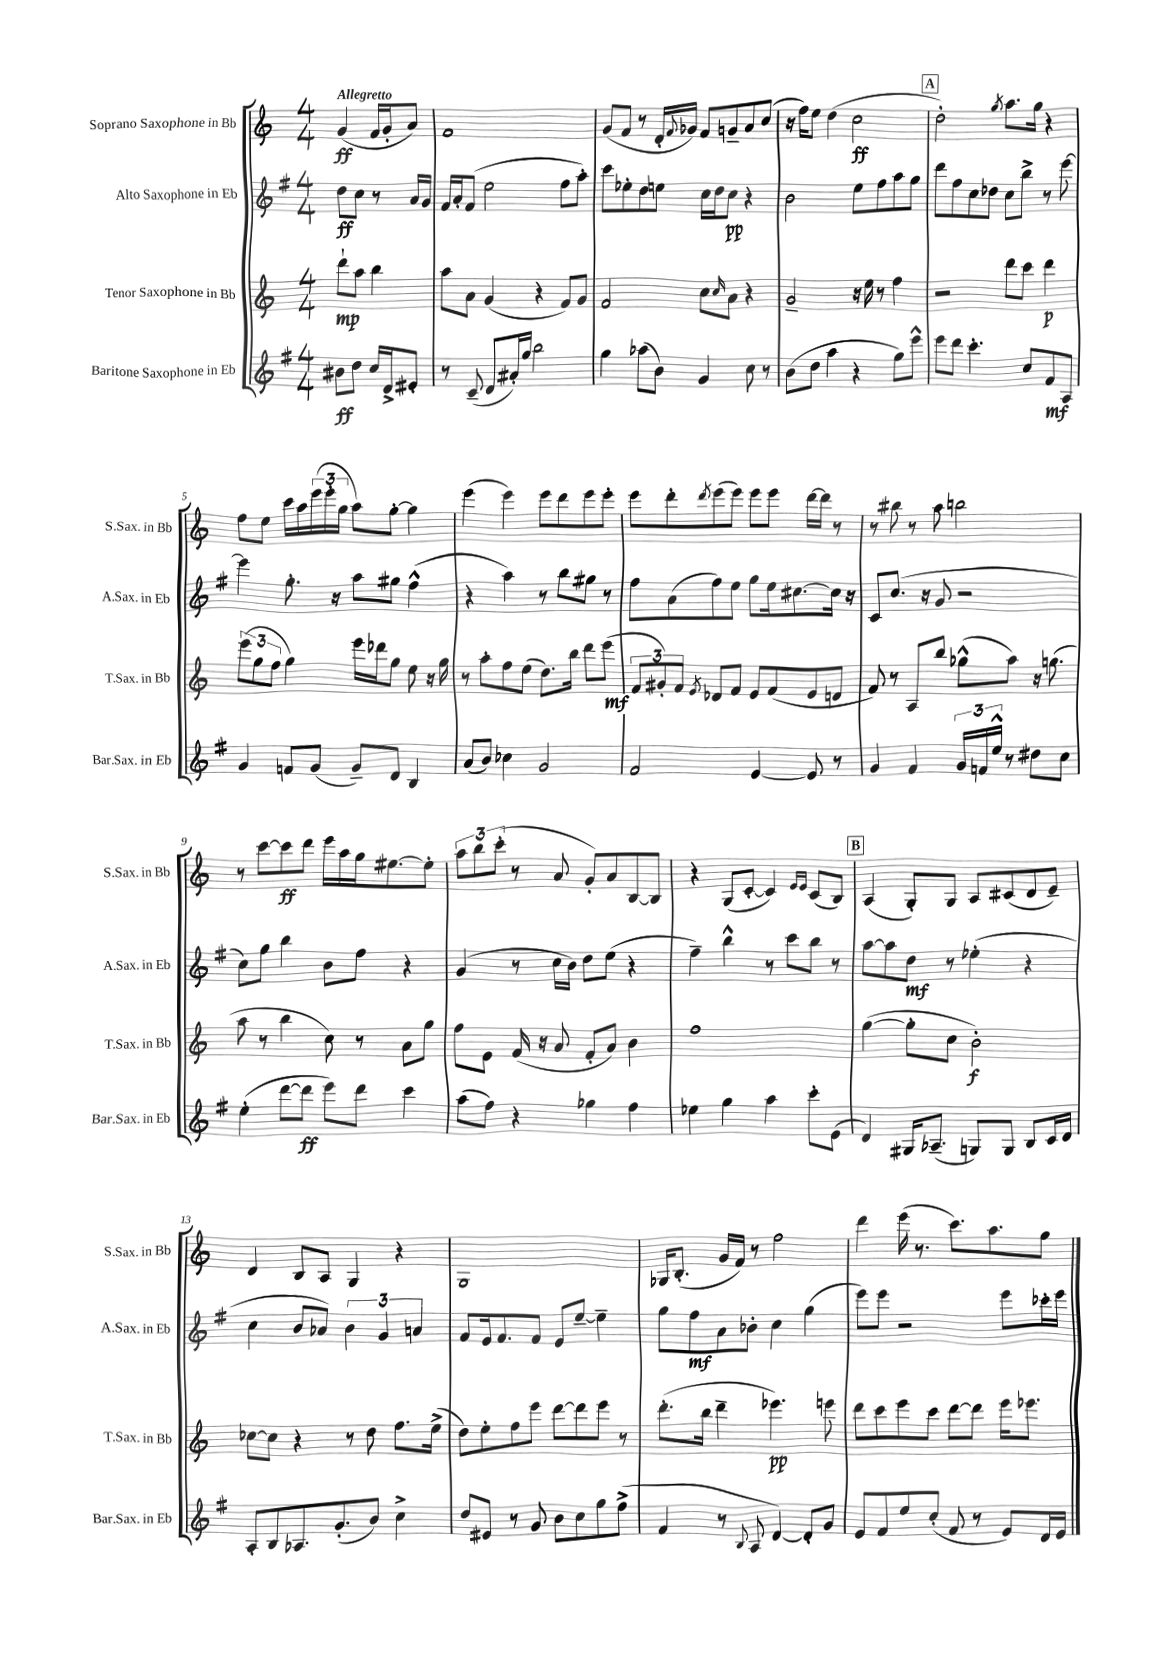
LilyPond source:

<<
\new StaffGroup <<
\new Staff = "s0" \with { instrumentName = "Soprano Saxophone in Bb" shortInstrumentName = "S.Sax. in Bb" } {
    \clef treble \key c \major \numericTimeSignature \time 4/4 \partial 2 \tempo "Allegretto"
    g'4\ff( f'16 g'16-. a'8) |
    f'1 |
    g'8( f'8 r8 d'16-. \appoggiatura { f'8 } ges'16) f'8 g'8-- a'8 c''8( |
    r16 f''16) e''8 d''4( c''2\ff |
    \mark \markup { \box "A" } d''2-.) \acciaccatura { g''8 } a''8. g''16 r4 |
    f''8 e''8 c'''16 a''16 \tuplet 3/2 { e'''16( e'''16-. g''16 } a''8) g''8~-. g''4 |
    e'''4( e'''4) e'''8 d'''8 e'''8 e'''8-. |
    e'''8 d'''8-. \acciaccatura { d'''8 } e'''8( e'''8) e'''8 e'''8 d'''16~ d'''16 r8 |
    r8 bis''8 r8 a''8 b''2 |
    r8 c'''8~ c'''8\ff d'''8 e'''16 a''16 g''16 eis''8.~ eis''8-. |
    \tuplet 3/2 { a''8 b''8 c'''8-.( } r8 a'8 g'8-.) a'8 b8~ b8 |
    r4 g8( c'8~-. c'4) \grace { e'16 e'16 } c'8( b8) |
    \mark \markup { \box "B" } a4( g8-.) g8 a8 cis'8( d'8 e'8--) |
    d'4 b8 a8 g4 r4 |
    g1 |
    ges16 b8.-.( g'16 f'16) r8 f''2 |
    d'''4 e'''16( r8. c'''8.) a''8. g''8 \bar "|." |
}
\new Staff = "s1" \with { instrumentName = "Alto Saxophone in Eb" shortInstrumentName = "A.Sax. in Eb" } {
    \clef treble \key g \major \numericTimeSignature \time 4/4 \partial 2
    d''8\ff c''8 r8 a'16 g'16 |
    fis'16 a'16-. fis'8( e''2 fis''8 a''8-.) |
    c'''8 ees''8-. d''8 e''8 c''16 d''16 c''8\pp r4 |
    b'2 e''8 fis''8 a''8 g''8 |
    \mark \markup { \box "A" } d'''8 fis''8 c''8 des''8 c''8 b''8-> r8 e'''8~ |
    e'''4 g''8.-. r16 a''8 gis''8 fis''4-^( |
    r4 a''4) r8 b''8 gis''8 r8 |
    fis''8 a'8( fis''8) e''8 g''8 e''16 cis''8.~ cis''16 r16 |
    c'8 c''8.( r16 g'8 r2 |
    c''8) g''8 b''4 b'8 fis''8 r4 |
    g'4( r8 c''16 b'16) d''8 e''8( r4 |
    fis''4--) b''4-^ r8 c'''8 b''8 r8 |
    \mark \markup { \box "B" } a''8~ a''8 d''8\mf r8 ees''4-.( r4 |
    c''4 b'8 aes'8) \tuplet 3/2 { b'4 g'4 a'4 } |
    fis'8 e'16 fis'8. fis'8 e'8 e''8~-- e''4-- |
    g''8 fis''8\mf a'8 bes'8-. c''4 g''4( |
    e'''8) e'''8 r2 e'''8 ces'''16-. e'''16 \bar "|." |
}
\new Staff = "s2" \with { instrumentName = "Tenor Saxophone in Bb" shortInstrumentName = "T.Sax. in Bb" } {
    \clef treble \key c \major \numericTimeSignature \time 4/4 \partial 2
    d'''8-!\mp a''8 b''4 |
    a''8 a'8 g'4( r4 f'8) g'8 |
    f'2 c''8 \grace { c''16 } a'8 r4 |
    g'2-- r16 e''16 r8 f''4 |
    \mark \markup { \box "A" } r2 d'''8 c'''8 d'''4\p |
    \tuplet 3/2 { e'''8( g''8 f''8 } g''4) e'''16 des'''16 g''8 e''8 r16 g''16 |
    r8 a''8-. f''8 e''8( d''8.) b''16 d'''8 e'''8\mf( |
    \tuplet 3/2 { f'8 gis'8-.) f'8 } \acciaccatura { e'8 } des'8 f'8 e'8 f'8( e'8 d'8 |
    f'8) r8 a8 b''8 ges''8-^( a''8) r16 g''8.( |
    a''8 r8 b''4 c''8) r8 a'8 g''8 |
    f''8 e'8 f'16( r16 a'8 f'8-. a'8) b'4 |
    f''1 |
    \mark \markup { \box "B" } g''4~( g''8-. c''8 b'2-.\f) |
    ces''8~ ces''8 r4 r8 d''8 f''8. e''16->( |
    d''8) e''8-. f''8 e'''8 d'''8~ d'''8 e'''8 r8 |
    d'''8.-.( b''16 d'''4-- ees'''4.\pp) e'''8 |
    d'''8 c'''8 e'''8 c'''8 d'''8~ d'''8 e'''16 ees'''8. \bar "|." |
}
\new Staff = "s3" \with { instrumentName = "Baritone Saxophone in Eb" shortInstrumentName = "Bar.Sax. in Eb" } {
    \clef treble \key g \major \numericTimeSignature \time 4/4 \partial 2
    bis'8\ff d''8 c''16 d'16-> eis'8-. |
    r8 c'8--( d'8 ais'16-.) g''16 b''2 |
    g''4 aes''8( b'8) g'4 c''8 r8 |
    b'8( d''8 a''4 r4 g''8) e'''8-^ |
    \mark \markup { \box "A" } e'''8 d'''8 c'''4.-. c''8 fis'8\mf a8 |
    g'4 f'8 g'8( g'8--) d'8 b4 |
    a'8( b'8) ces''4 g'2 |
    fis'2 e'4~ e'8 r8 |
    g'4 fis'4 \tuplet 3/2 { g'16 f'16 e''16-^ } r8 dis''8 c''8 |
    e''4-.( d'''8~ d'''8\ff e'''8) d'''8 c'''4 |
    a''8( fis''8) r4 ges''4 fis''4 |
    ees''4 g''4 a''4 c'''8-. e'8( |
    \mark \markup { \box "B" } d'4) gis16 aes8.--( g8) g8 b8 c'16 d'16 |
    a8-. b8 aes8. g'8.-.( b'8) c''4-> |
    d''8 eis'8 r8 g'8 b'8 c''8 g''8 fis''8->( |
    fis'4 r8 \appoggiatura { b8 } a8 d'4~) d'8-. g'8 |
    e'8 fis'8 e''8 c''8-.( fis'8 r8 e'8) d'16 e'16 \bar "|." |
}
>>
>>
